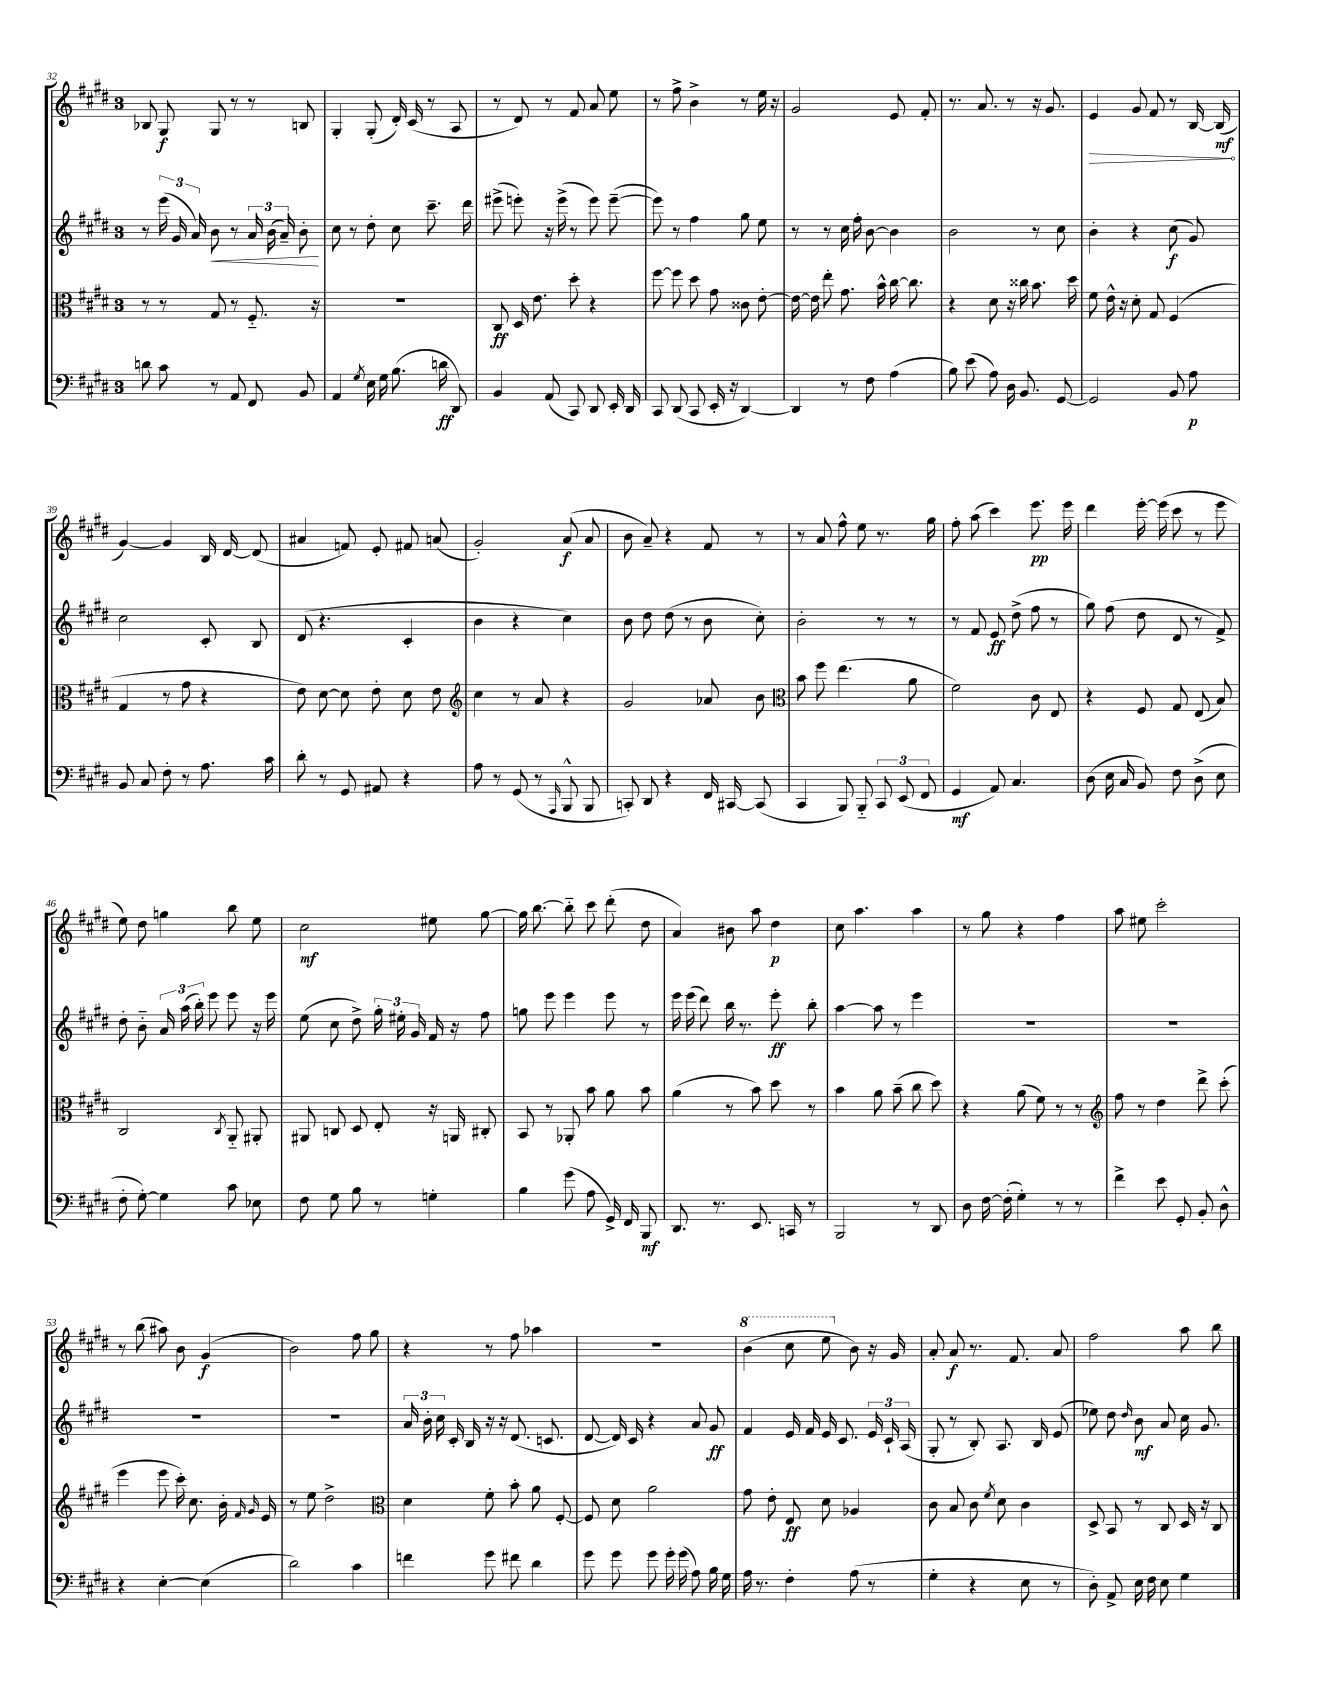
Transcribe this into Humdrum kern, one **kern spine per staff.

**kern	**dynam	**kern	**dynam	**kern	**dynam	**kern	**dynam
*part4	*part4	*part3	*part3	*part2	*part2	*part1	*part1
*staff4	*staff4	*staff3	*staff3	*staff2	*staff2	*staff1	*staff1
*clefF4	*	*clefC3	*	*clefG2	*	*clefG2	*
*k[f#c#g#d#]	*	*k[f#c#g#d#]	*	*k[f#c#g#d#]	*	*k[f#c#g#d#]	*
*M3/4	*	*M3/4	*	*M3/4	*	*M3/4	*
=32	=32	=32	=32	=32	=32	=32	=32
8dn\	.	8r	.	8r	.	8B-X/	.
8c#\	.	8r	.	(24eee\	.	8G#/	f
.	.	.	.	24g#/	.	.	.
.	.	.	.	24a/)	.	.	.
!	!	!	!	!	!LO:HP:b	!	!
8r	.	8G#/	.	8b\	<	8G#/	.
8AA/	.	8r	.	8r	.	8r	.
8FF#/	.	8.F#/	.	24a/	.	8r	.
.	.	.	.	(24b\	.	.	.
.	.	.	.	24a~/)	.	.	.
8BB/	.	.	.	8b'\	.	8Bn/	.
.	.	16r	.	.	.	.	.
.	.	.	.	.	[	.	.
=33	=33	=33	=33	=33	=33	=33	=33
4AA/	.	2.r	.	8cc#\	.	4G#'/	.
.	.	.	.	8r	.	.	.
8qG#/	.	.	.	.	.	.	.
16E\	.	.	.	8dd#'\	.	(8G#'/	.
16G#\	.	.	.	.	.	.	.
(8.B\	.	.	.	8cc#\	.	16d#'/)	.
.	.	.	.	.	.	(16c#/	.
.	.	.	.	8.ccc#~\	.	8r	.
16dn\	ff	.	.	.	.	.	.
8DD#/)	.	.	.	.	.	8A/	.
.	.	.	.	16ddd#\	.	.	.
=34	=34	=34	=34	=34	=34	=34	=34
4BB/	.	8C#/	ff	(8eee#X^\	.	8r	.
.	.	16D#/	.	8eeen'\)	.	8d#/)	.
.	.	8.e\	.	.	.	.	.
(8AA/	.	.	.	16r	.	8r	.
.	.	.	.	(16eee^\	.	.	.
8CC#/)	.	8dd#'\	.	8r	.	8f#/	.
8DD#/	.	4r	.	8eee\)	.	8a/	.
16EE'/	.	.	.	([8eee~\	.	8ee\	.
16DD#/	.	.	.	.	.	.	.
=35	=35	=35	=35	=35	=35	=35	=35
8CC#/	.	[8ff#\	.	8eee\])	.	8r	.
(8DD#/	.	8ff#\]	.	8r	.	8ff#^\	.
8CC#/	.	8dd#\	.	4ff#\	.	4b^\	.
16EE'/	.	8g#\	.	.	.	.	.
16r	.	.	.	.	.	.	.
[4DD#/)	.	8c##X\	.	8gg#\	.	8r	.
.	.	[8e'\	.	8ee\	.	16ee\	.
.	.	.	.	.	.	16r	.
=36	=36	=36	=36	=36	=36	=36	=36
4DD#/]	.	16e\_	.	8r	.	2g#/	.
.	.	16e\]	.	.	.	.	.
.	.	8ee'\	.	8r	.	.	.
8r	.	8.g#\	.	16cc#\	.	.	.
.	.	.	.	16ff#'\	.	.	.
8F#\	.	.	.	[8b\	.	.	.
.	.	16b^^\	.	.	.	.	.
(4A\	.	[16cc#\	.	4b\]	.	8e/	.
.	.	8.cc#\]	.	.	.	.	.
.	.	.	.	.	.	8f#'/	.
=37	=37	=37	=37	=37	=37	=37	=37
8B\)	.	4r	.	2b\	.	8.r	.
(8e\	.	.	.	.	.	.	.
.	.	.	.	.	.	8.a/	.
8A\)	.	8d#\	.	.	.	.	.
16D#\	.	16r	.	.	.	8r	.
8.BB/	.	16cc##X\	.	.	.	.	.
.	.	8.b\	.	8r	.	16r	.
.	.	.	.	.	.	8.g#/	.
[8GG#/	.	.	.	8cc#\	.	.	.
.	.	16dd#\	.	.	.	.	.
=38	=38	=38	=38	=38	=38	=38	=38
!	!	!	!	!	!	!	!LO:HP:b
2GG#/]	.	8f#\	.	4b'\	.	4e/	>
.	.	16e^^\	.	.	.	.	.
.	.	16r	.	.	.	.	.
.	.	8d#'\	.	4r	.	8g#/	.
.	.	8G#/	.	.	.	8f#/	.
8BB/	.	(4F#/	.	(8cc#\	f	8r	.
8A\	p	.	.	8g#/)	.	[16B/	.
.	.	.	.	.	.	(16B/]	mf
.	.	.	.	.	.	.	]
!!LO:LB:g=z
=39	=39	=39	=39	=39	=39	=39	=39
8BB/	.	4G#/	.	2cc#\	.	[4g#/)	.
8C#/	.	.	.	.	.	.	.
8F#'\	.	8r	.	.	.	4g#/]	.
8r	.	8g#\	.	.	.	.	.
8.A\	.	4r	.	8c#'/	.	16B/	.
.	.	.	.	.	.	[16d#/	.
.	.	.	.	8B/	.	(8d#/]	.
16c#\	.	.	.	.	.	.	.
=40	=40	=40	=40	=40	=40	=40	=40
8d#'\	.	8e\)	.	(8d#/	.	4a#X/	.
8r	.	[8d#\	.	4.r	.	.	.
8GG#/	.	8d#\]	.	.	.	8fn/)	.
8AA#X/	.	8e'\	.	.	.	8e'/	.
4r	.	8d#\	.	4c#'/	.	8f#X/	.
.	.	8e\	.	.	.	(8an/	.
=41	=41	=41	=41	=41	=41	=41	=41
*	*	*clefG2	*	*	*	*	*
8A\	.	4cc#\	.	4b\	.	2g#'/)	.
8r	.	.	.	.	.	.	.
(8GG#/	.	8r	.	4r	.	.	.
8r	.	8a/	.	.	.	.	.
16qqAAA/	.	.	.	.	.	.	.
8BBB^^/	.	4r	.	4cc#\)	.	(8a/	f
8BBB/	.	.	.	.	.	8a/	.
=42	=42	=42	=42	=42	=42	=42	=42
8CCn'/)	.	2g#/	.	8b\	.	8b\	.
8DD#/	.	.	.	8dd#\	.	8a~/)	.
4r	.	.	.	(8dd#\	.	4r	.
.	.	.	.	8r	.	.	.
16FF#/	.	8a-X/	.	8b\	.	8f#/	.
[16CC#X/	.	.	.	.	.	.	.
(8CC#/]	.	8b\	.	8cc#'\)	.	8r	.
=43	=43	=43	=43	=43	=43	=43	=43
*	*	*clefC3	*	*	*	*	*
4CC#/	.	8b\	.	2b'\	.	8r	.
.	.	8ff#\	.	.	.	8a/	.
8BBB/)	.	(4.ee\	.	.	.	8ff#^^\	.
8BBB/	.	.	.	.	.	8ee\	.
12CC#/	.	.	.	8r	.	8.r	.
(12EE/	.	.	.	.	.	.	.
.	.	8a\	.	8r	.	.	.
12FF#/	.	.	.	.	.	.	.
.	.	.	.	.	.	16gg#\	.
=44	=44	=44	=44	=44	=44	=44	=44
4GG#/	mf	2f#\)	.	8r	.	8ff#'\	.
.	.	.	.	8f#/	.	(8aa\	.
8AA/)	.	.	.	8e/	ff	4ccc#\)	.
4.C#/	.	.	.	(8dd#^\	.	.	.
.	.	8c#\	.	8ff#\	.	8.eee\	pp
.	.	8E/	.	8r	.	.	.
.	.	.	.	.	.	16eee\	.
=45	=45	=45	=45	=45	=45	=45	=45
(8D#\	.	4r	.	8gg#\)	.	4ddd#\	.
16E\	.	.	.	(8ff#\	.	.	.
16C#/	.	.	.	.	.	.	.
8BB/)	.	8F#/	.	8dd#\	.	[16eee'\	.
.	.	.	.	.	.	(16eee\]	.
8F#\	.	8G#/	.	8d#/	.	8ccc#\	.
(8D#^\	.	(8E/	.	8r	.	8r	.
8E\	.	8B/)	.	8f#^/)	.	8eee\	.
!!LO:LB:g=z
=46	=46	=46	=46	=46	=46	=46	=46
8F#'\	.	2C#/	.	8dd#'\	.	8ee\)	.
[8G#'\)	.	.	.	8b\	.	8dd#\	.
4G#\]	.	.	.	24a/	.	4ggn\	.
.	.	.	.	(24aa\	.	.	.
.	.	.	.	24bb'\)	.	.	.
.	.	.	.	8eee\	.	.	.
.	.	8qC#/	.	.	.	.	.
8c#\	.	8AA/	.	8eee\	.	8bb\	.
8E-X\	.	8AA#X'/	.	16r	.	8ee\	.
.	.	.	.	16eee\	.	.	.
=47	=47	=47	=47	=47	=47	=47	=47
8F#\	.	8AA#X/	.	(8ee\	.	2cc#\	mf
8G#\	.	8Cn/	.	8cc#\	.	.	.
8B\	.	8D#/	.	8dd#^\)	.	.	.
8r	.	8E'/	.	24gg#'\	.	.	.
.	.	.	.	24ee#X'\	.	.	.
.	.	.	.	24g#/	.	.	.
4Gn'\	.	16r	.	16f#/	.	8ee#X\	.
.	.	16AAn/	.	16r	.	.	.
.	.	8C#X'/	.	8ff#\	.	[8gg#\	.
=48	=48	=48	=48	=48	=48	=48	=48
4B\	.	8BB/	.	8ggn\	.	16gg#\]	.
.	.	.	.	.	.	[8.bb\	.
.	.	8r	.	8eee\	.	.	.
(8g#\	.	8AA-X'/	.	4eee\	.	8bb\]	.
8A\	.	8b\	.	.	.	8ccc#\	.
16GG#^/)	.	8a\	.	8eee\	.	(8ddd#'\	.
16FF#/	.	.	.	.	.	.	.
8BBB/	mf	8b\	.	8r	.	8dd#\	.
=49	=49	=49	=49	=49	=49	=49	=49
8.DD#/	.	(4a\	.	16eee\	.	4a/)	.
.	.	.	.	(16eee\	.	.	.
.	.	.	.	8ddd#\)	.	.	.
8.r	.	.	.	.	.	.	.
.	.	8r	.	16bb\	.	8b#X\	.
.	.	.	.	8.r	.	.	.
8.EE/	.	8b\)	.	.	.	8aa\	.
.	.	8dd#\	.	8eee'\	ff	4dd#\	p
16CCn/	.	.	.	.	.	.	.
8r	.	8r	.	8bb'\	.	.	.
=50	=50	=50	=50	=50	=50	=50	=50
2BBB/	.	4b\	.	[4aa\	.	8cc#\	.
.	.	.	.	.	.	4.aa\	.
.	.	8a\	.	8aa\]	.	.	.
.	.	(8b~\	.	8r	.	.	.
8r	.	8cc#\	.	4eee\	.	4aa\	.
8DD#/	.	8dd#\)	.	.	.	.	.
=51	=51	=51	=51	=51	=51	=51	=51
8D#\	.	4r	.	2.r	.	8r	.
[16F#\	.	.	.	.	.	8gg#\	.
(16F#'\]	.	.	.	.	.	.	.
4G#'\)	.	(8a\	.	.	.	4r	.
.	.	8f#\)	.	.	.	.	.
8r	.	8r	.	.	.	4ff#\	.
8r	.	8r	.	.	.	.	.
=52	=52	=52	=52	=52	=52	=52	=52
*	*	*clefG2	*	*	*	*	*
4f#^\	.	8ff#\	.	2.r	.	8aa\	.
.	.	8r	.	.	.	8ee#X\	.
8e\	.	4dd#\	.	.	.	2ccc#'\	.
8GG#'/	.	.	.	.	.	.	.
8BB'/	.	8ddd#^\	.	.	.	.	.
8D#^^\	.	(8ccc#'\	.	.	.	.	.
!!LO:LB:g=z
=53	=53	=53	=53	=53	=53	=53	=53
4r	.	4eee\	.	2.r	.	8r	.
.	.	.	.	.	.	(8bb\	.
[4E'\	.	8eee\	.	.	.	8aa#X\)	.
.	.	16ccc#'\)	.	.	.	8b\	.
.	.	8.cc#\	.	.	.	.	.
(4E\]	.	.	.	.	.	(4g#/	f
.	.	16b'\	.	.	.	.	.
.	.	16qqf#/	.	.	.	.	.
.	.	16qqg#/	.	.	.	.	.
.	.	16e/	.	.	.	.	.
=54	=54	=54	=54	=54	=54	=54	=54
2d#\)	.	8r	.	2.r	.	2b\)	.
.	.	8ee\	.	.	.	.	.
.	.	2dd#^\	.	.	.	.	.
4c#\	.	.	.	.	.	8ff#\	.
.	.	.	.	.	.	8gg#\	.
=55	=55	=55	=55	=55	=55	=55	=55
*	*	*clefC3	*	*	*	*	*
4fn\	.	4d#\	.	24a/	.	4r	.
.	.	.	.	24b'\	.	.	.
.	.	.	.	24cc#\	.	.	.
.	.	.	.	16c#'/	.	.	.
.	.	.	.	16B/	.	.	.
8g#\	.	8f#'\	.	16r	.	8r	.
.	.	.	.	16r	.	.	.
8f#X\	.	8b'\	.	(8.d#/	.	8ff#\	.
4d#\	.	8a\	.	.	.	4aa-X\	.
.	.	.	.	8.cn/	.	.	.
.	.	[8F#'/	.	.	.	.	.
=56	=56	=56	=56	=56	=56	=56	=56
8g#\	.	8F#/]	.	[8d#/	.	2.r	.
8g#\	.	8d#\	.	16d#/])	.	.	.
.	.	.	.	16c#/	.	.	.
8g#\	.	2a\	.	4r	.	.	.
16g#'\	.	.	.	.	.	.	.
(16g#\	.	.	.	.	.	.	.
8A\)	.	.	.	8a/	.	.	.
16B\	.	.	.	8g#/	ff	.	.
16G#\	.	.	.	.	.	.	.
=57	=57	=57	=57	=57	=57	=57	=57
*	*	*	*	*	*	*8va	*
16A\	.	8g#\	.	4f#/	.	(4bb\	.
8.r	.	.	.	.	.	.	.
.	.	8e'\	.	.	.	.	.
4F#'\	.	8E/	ff	16e/	.	8ccc#\	.
.	.	.	.	16f#/	.	.	.
.	.	8d#\	.	16e/	.	8eee\	.
.	.	.	.	8.c#/	.	.	.
*	*	*	*	*	*	*X8va	*
(8A\	.	4A-X/	.	.	.	8b\)	.
8r	.	.	.	24e/	.	16r	.
.	.	.	.	24c#`/	.	.	.
.	.	.	.	.	.	16g#/	.
.	.	.	.	(24A/	.	.	.
=58	=58	=58	=58	=58	=58	=58	=58
4G#'\	.	8c#\	.	8G#'/	.	8a'/	.
.	.	8B/	.	8r	.	8a/	f
4r	.	8c#\	.	8B'/)	.	8.r	.
.	.	8qf#/	.	.	.	.	.
.	.	8d#\	.	8.A/	.	.	.
.	.	.	.	.	.	8.f#/	.
8E\	.	4c#\	.	.	.	.	.
.	.	.	.	16B/	.	.	.
8r	.	.	.	(8e/	.	8a/	.
=59	=59	=59	=59	=59	=59	=59	=59
8D#'\)	.	8D#^/	.	8ee-X\)	.	2ff#\	.
8AA^/	.	8BB/	.	8dd#\	.	.	.
.	.	.	.	16qqdd#/	.	.	.
16E\	.	8r	.	8b\	mf	.	.
16F#\	.	.	.	.	.	.	.
8E\	.	8C#/	.	8a/	.	.	.
4G#\	.	16D#/	.	16cc#\	.	8aa\	.
.	.	16r	.	8.g#/	.	.	.
.	.	8C#/	.	.	.	8bb\	.
==	==	==	==	==	==	==	==
*-	*-	*-	*-	*-	*-	*-	*-
